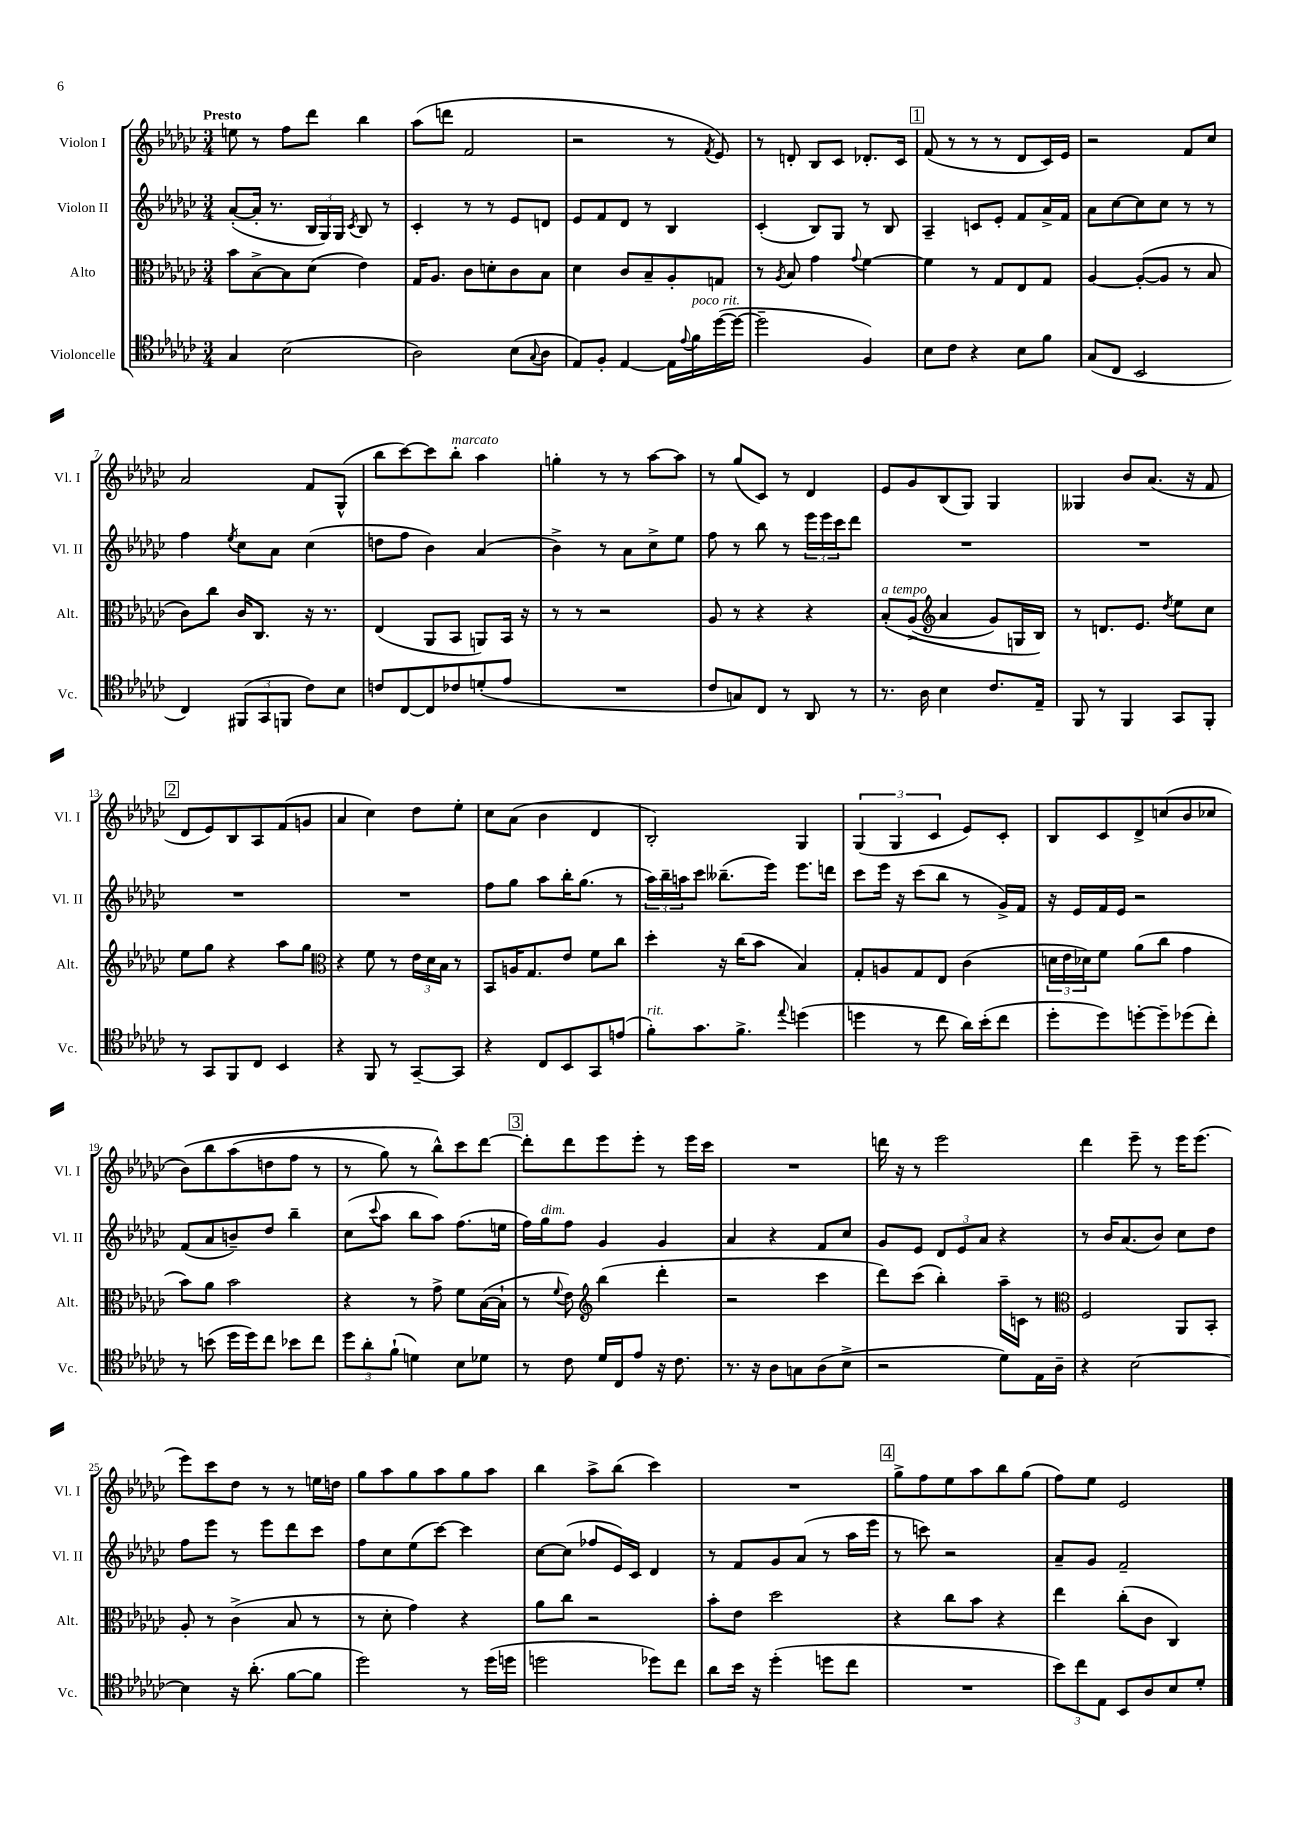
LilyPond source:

<<
\new StaffGroup <<
\new Staff = "s0" \with { instrumentName = "Violon I" shortInstrumentName = "Vl. I" } {
    \clef treble \key ges \major \numericTimeSignature \time 3/4 \tempo "Presto"
    e''8 r8 f''8 des'''8 bes''4 |
    aes''8( d'''8 f'2 |
    r2 r8 \acciaccatura { f'8 } ees'8) |
    r8 d'8-. bes8 ces'8 des'8.-. ces'16 |
    \mark \markup { \box "1" } f'8( r8 r8 r8 des'8 ces'16) ees'16 |
    r2 f'8 ces''8 |
    aes'2 f'8 ges8-^( |
    bes''8 ces'''8~) ces'''8 bes''8-.^\markup { \italic "marcato" } aes''4 |
    g''4-. r8 r8 aes''8~ aes''8 |
    r8 ges''8( ces'8) r8 des'4 |
    ees'8 ges'8 bes8( ges8) ges4 |
    geses4 bes'8 aes'8.( r16 f'8 |
    \mark \markup { \box "2" } des'8 ees'8) bes8 aes8 f'8( g'8 |
    aes'4 ces''4) des''8 ees''8-. |
    ces''8 aes'8( bes'4 des'4 |
    bes2-.) ges4 |
    \tuplet 3/2 { ges4( ges4 ces'4 } ees'8) ces'8-. |
    bes8 ces'8 des'8-> c''8( bes'8 ces''8 |
    bes'8)\( bes''8 aes''8( d''8 f''8 r8 |
    r8 ges''8) r8 bes''8-^\) ces'''8 des'''8~ |
    \mark \markup { \box "3" } des'''8-. des'''8 ees'''8 ees'''8-. r8 ees'''16 ces'''16 |
    R2. |
    d'''16 r16 r8 ees'''2 |
    des'''4 ees'''8-- r8 ees'''16 ees'''8.( |
    ees'''8) ces'''8 des''8 r8 r8 e''16 d''16 |
    ges''8 aes''8 ges''8 aes''8 ges''8 aes''8 |
    bes''4 aes''8-> bes''8( ces'''4) |
    R2. |
    \mark \markup { \box "4" } ges''8-> f''8 ees''8 aes''8 bes''8 ges''8( |
    f''8) ees''8 ees'2 \bar "|." |
}
\new Staff = "s1" \with { instrumentName = "Violon II" shortInstrumentName = "Vl. II" } {
    \clef treble \key ges \major \numericTimeSignature \time 3/4
    aes'8~-.( aes'16-. r8. \tuplet 3/2 { bes16 ges16) ges16 } \acciaccatura { ces'8 } bes8 r8 |
    ces'4-. r8 r8 ees'8 d'8 |
    ees'8 f'8 des'8 r8 bes4 |
    ces'4-.( bes8) ges8 r8 bes8 |
    \mark \markup { \box "1" } aes4-- c'8 ees'8-. f'8 aes'16-> f'16 |
    aes'8 ces''8~ ces''8 ces''8 r8 r8 |
    f''4 \acciaccatura { ees''8 } ces''8 aes'8 ces''4( |
    d''8 f''8 bes'4) aes'4( |
    bes'4->) r8 aes'8 ces''8-> ees''8 |
    f''8 r8 bes''8 r8 \tuplet 3/2 { ees'''16 ees'''16 ces'''16 } des'''8 |
    R2. |
    R2. |
    \mark \markup { \box "2" } R2. |
    R2. |
    f''8 ges''8 aes''8 bes''16-. ges''8.( r8 |
    \tuplet 3/2 { aes''16) bes''16-- a''16 } ces'''8 beses''8.--( ees'''16) ees'''8. d'''16 |
    ces'''8 ees'''16 r16 ces'''8( bes''8 r8 ges'16->) f'16 |
    r16 ees'16 f'16 ees'16 r2 |
    f'8( aes'8 b'8--) des''8 bes''4-- |
    ces''8( \appoggiatura { ces'''8 } aes''8 bes''8 aes''8) f''8.( e''16 |
    \mark \markup { \box "3" } f''16) ges''16^\markup { \italic "dim." } f''8 ges'4 ges'4 |
    aes'4 r4 f'8 ces''8 |
    ges'8 ees'8 \tuplet 3/2 { des'8 ees'8 aes'8 } r4 |
    r8 bes'16 aes'8.( bes'8) ces''8 des''8 |
    f''8 ees'''8 r8 ees'''8 des'''8 ces'''8 |
    f''8 ces''8 ees''8( ces'''8~) ces'''4 |
    ces''8~ ces''8( fes''8 ees'16) ces'16 des'4 |
    r8 f'8 ges'8 aes'8( r8 aes''16 ees'''16 |
    \mark \markup { \box "4" } r8 c'''8) r2 |
    aes'8-- ges'8 f'2-- \bar "|." |
}
\new Staff = "s2" \with { instrumentName = "Alto" shortInstrumentName = "Alt." } {
    \clef alto \key ges \major \numericTimeSignature \time 3/4
    bes'8 bes8~-> bes8 des'8( ees'4) |
    ges16 aes8. ces'8 d'8-. ces'8 bes8 |
    des'4 ces'8 bes8-- aes8-. g8 |
    r8 \acciaccatura { aes8 } bes8 ges'4 \appoggiatura { ges'8 } f'4~ |
    \mark \markup { \box "1" } f'4 r8 ges8 ees8 ges8 |
    aes4~ aes8~-.( aes8 r8 bes8 |
    ces'8) ces''8 ces'16 ces8. r16 r8. |
    ees4( aes,8 bes,8 a,8) bes,16 r16 |
    r8 r8 r2 |
    aes8 r8 r4 r4 |
    bes8-.^\markup { \italic "a tempo" }\( aes8->( \clef treble aes'4 ges'8) g16 bes16\) |
    r8 d'8. ees'8. \acciaccatura { des''8 } ees''8 ces''8 |
    \mark \markup { \box "2" } ees''8 ges''8 r4 aes''8 ges''8 |
    \clef alto r4 f'8 r8 \tuplet 3/2 { ees'16 des'16 bes16 } r8 |
    bes,8 a16 ges8. ees'8 f'8 ces''8 |
    des''4-. r16 ces''16( bes'8 bes4) |
    ges8-. a8 ges8 ees8 ces'4( |
    \tuplet 3/2 { d'16 ees'16 des'16) } f'8 aes'8( ces''8 ges'4 |
    bes'8) aes'8 bes'2 |
    r4 r8 ges'8-> f'8 bes16~( bes16-! |
    \mark \markup { \box "3" } r8 \appoggiatura { f'8 } ees'8) \clef treble bes''4( des'''4-. |
    r2 ces'''4 |
    des'''8) ces'''8( bes''4-.) aes''16-- c'16 r8 |
    \clef alto f2 aes,8 bes,8-. |
    aes8-. r8 ces'4->( bes8 r8 |
    r8 des'8-. ges'4) r4 |
    aes'8 ces''8 r2 |
    bes'8-. ees'8 des''2 |
    \mark \markup { \box "4" } r4 ces''8 bes'8 r4 |
    ees''4 ces''8-.( ces'8 ces4) \bar "|." |
}
\new Staff = "s3" \with { instrumentName = "Violoncelle" shortInstrumentName = "Vc." } {
    \clef tenor \key ges \major \numericTimeSignature \time 3/4
    ges4 bes2( |
    aes2) bes8( \appoggiatura { ges8 } aes8 |
    ees8) f8-. ees4~ ees16 \appoggiatura { ees'8 } f'16^\markup { \italic "poco rit." } des''16~( des''16~ |
    des''2-- f4) |
    \mark \markup { \box "1" } bes8 ces'8 r4 bes8 f'8 |
    ges8( ces8 bes,2 |
    ces4) \tuplet 3/2 { fis,8( ges,8 f,8 } ces'8) bes8 |
    c'8 ces8~ ces8 ces'8 d'8-.( ees'8 |
    R2. |
    ces'8 g8) ces8 r8 aes,8 r8 |
    r8. aes16 bes4 ces'8. ees16-- |
    f,8 r8 f,4 ges,8 f,8-. |
    \mark \markup { \box "2" } r8 ges,8 f,8 ces8 bes,4 |
    r4 f,8 r8 ges,8~-- ges,8 |
    r4 ces8 bes,8 ges,8 e'8( |
    f'8-.^\markup { \italic "rit." }) ges'8. f'8.-> \appoggiatura { ees''8 } d''4( |
    d''4 r8 ces''8 aes'16) bes'16-.( ces''8 |
    des''8-. des''8) d''8~-. d''8-- des''8( ces''8-.) |
    r8 b'8( des''16 des''16) ces''8 bes'8 ces''8 |
    \tuplet 3/2 { des''8 aes'8-. f'8-!( } d'4) bes8 des'8 |
    \mark \markup { \box "3" } r8 ces'8 des'16 ces16 ees'8 r16 ces'8. |
    r8. r16 aes8 g8 aes8( bes8-> |
    r2 des'8) ees16 aes16-- |
    r4 bes2~ |
    bes4 r16 aes'8.-.( f'8~ f'8 |
    des''2) r8 des''16( d''16 |
    d''2 des''8) ces''8 |
    aes'8 bes'16 r16 des''4-.( d''8 ces''8 |
    \mark \markup { \box "4" } R2. |
    \tuplet 3/2 { bes'8) ces''8 ees8 } bes,8 aes8 bes8 des'8-. \bar "|." |
}
>>
>>
